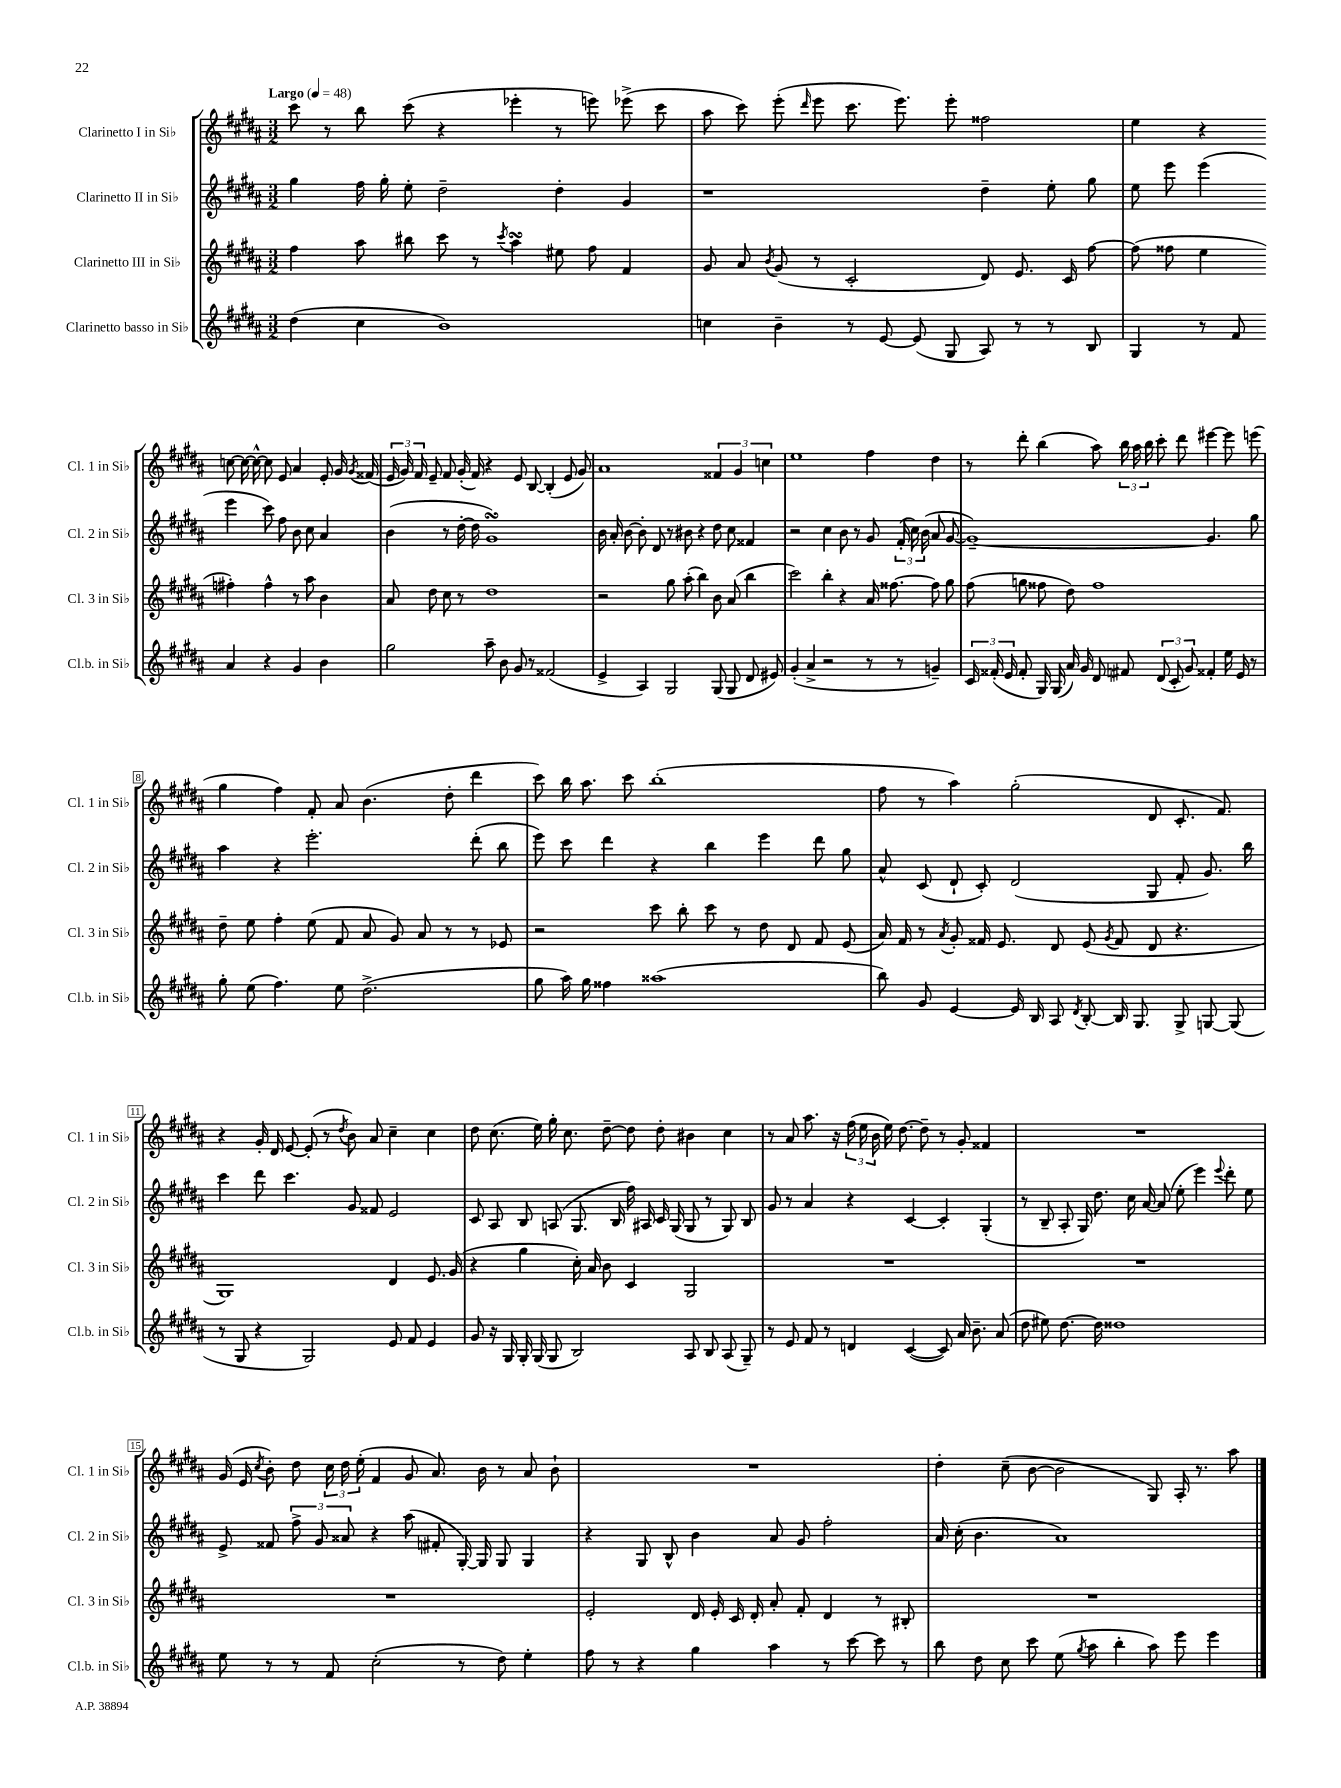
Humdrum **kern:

**kern	**kern	**kern	**kern
*staff4	*staff3	*staff2	*staff1
*clefG2	*clefG2	*clefG2	*clefG2
*k[f#c#g#d#a#]	*k[f#c#g#d#a#]	*k[f#c#g#d#a#]	*k[f#c#g#d#a#]
*M3/2	*M3/2	*M3/2	*M3/2
*MM48	*MM48	*MM48	*MM48
(4dd#	4ff#	4gg#	8ccc#
.	.	.	8r
4cc#	8aa#	16ff#	8bb
.	.	16gg#'	.
.	8bb#	8ee'	(8ccc#
1b)	8ccc#	2dd#~	4r
.	8r	.	.
.	8qccc#	.	.
.	4aa#	.	4eee-'
.	8ee#	4dd#'	8r
.	8ff#	.	8eee)
.	4f#	4g#	(8eee-^
.	.	.	8ccc#
=	=	=	=
4cc	8g#	1r	8aa#
.	8a#	.	8ccc#)
.	8qb	.	.
4b~	(8g#	.	(8eee'
.	.	.	16qqddd#
.	8r	.	8eee
8r	2c#'	.	8.ccc#
[8e	.	.	.
.	.	.	8.eee)
(8e]	.	.	.
8G#	.	.	8eee'
8A#)	8d#)	4dd#~	2ff##
8r	8.e	.	.
8r	.	8ee'	.
.	16c#	.	.
8B	[8ff#	8gg#	.
=	=	=	=
4G#	(8ff#]	8ee	4ee
.	8ff##	8eee	.
8r	4ee	(4eee	4r
8f#	.	.	.
4a#	4ff#')	4eee	[8cc
.	.	.	16cc_
.	.	.	16cc^^_
4r	4ff#^^	8ccc#)	8cc]
.	.	8ff#	8e
4g#	8r	8b	4a#
.	8aa#	8cc#	.
4b	4b	4a#	8e'
.	.	.	16g#
.	.	.	8qg#
.	.	.	(16f##
=	=	=	=
2gg#	8a#	(4b	24e
.	.	.	24g#)
.	.	.	24f#
.	8dd#	.	8e~
.	8cc#	8r	8f#
.	8r	[16dd#'	(16g#'
.	.	16dd#]	16f#)
8aa#~	1dd#	1g#)	4r
8b	.	.	.
8g#	.	.	8e
8r	.	.	[8B
(2f##	.	.	(4B']
.	.	.	8e
.	.	.	8g#)
=	=	=	=
4e^	2r	16b	1a#
.	.	16a#'	.
.	.	[8b	.
4A#)	.	8b']	.
.	.	8d#	.
2G#	8gg#	8r	.
.	(8aa#'	8b#	.
.	4bb)	4r	.
(8G#	8b	8dd#	6f##
8G#	(8a#	8cc#	.
.	.	.	6g#
8d#	4bb	4f##	.
.	.	.	6cc
8e#)	.	.	.
=	=	=	=
(4g#'	2ccc#)	2r	1ee
4a#^	.	.	.
2r	4bb'	4cc#	.
.	4r	8b	.
.	.	8r	.
8r	16a#	8g#	4ff#
.	[8.ff##	.	.
8r	.	(24f#'	.
.	.	24cc#)	.
.	.	(24b	.
4g~)	8ff##]	8a#	4dd#
.	8gg#	[8g#	.
=	=	=	=
24c#	(8ff#	1g#~_)	8r
(24f##'	.	.	.
24e	.	.	.
8f##'	8gg	.	8ddd#'
16G#)	8ff##	.	(4bb
(16G#	.	.	.
16a#)	8dd#)	.	.
16g#	.	.	.
8d#	1ff##	.	8aa#)
8f#	.	.	24bb
.	.	.	24aa#
.	.	.	24bb
(12d#	.	.	8ccc#'
12c#'	.	.	.
.	.	.	8ddd#
12g#)	.	.	.
4f##'	.	4.g#]	[4eee#
16ee	.	.	8eee#]
16e	.	.	.
8r	.	8gg#	(8eee
=	=	=	=
8gg#'	8dd#~	4aa#	4gg#
(8ee	8ee	.	.
4.ff#)	4ff#'	4r	4ff#)
.	(8ee	2.eee'	8f#'
8ee	8f#	.	8a#
(2.dd#^	8a#	.	(4.b
.	8g#)	.	.
.	8a#	.	.
.	8r	.	8dd#'
.	8r	(8ddd#'	4ddd#
.	8e-	8bb	.
=	=	=	=
8gg#	2r	8eee)	8ccc#)
16aa#)	.	8ccc#	16bb
16gg#	.	.	8.aa#
4ff##	.	4ddd#	.
.	.	.	8ccc#
(1aa##	8ccc#	4r	(1bb'
.	8bb'	.	.
.	8ccc#	4bb	.
.	8r	.	.
.	8dd#	4eee	.
.	8d#	.	.
.	8f#	8ddd#	.
.	(8e	8gg#	.
=	=	=	=
8bb)	16a#)	8a#^^	8ff#
.	16f#	.	.
8g#	8r	(8c#	8r
.	8qa#	.	.
[4e	8g#'	8d#`	4aa#)
.	16f##	8c#')	.
.	8.e	.	.
16e]	.	(2d#	(2gg#'
16B	.	.	.
8A#	8d#	.	.
8qd#	.	.	.
[8B'	(8e	.	.
.	8qg#	.	.
16B]	8f##	.	.
8.G#	.	.	.
.	8d#	8G#	8d#
8G#^	4.r	8f#'	8.c#'
[8G	.	8.g#)	.
.	.	.	8.f#)
(8G]	.	.	.
.	.	16bb	.
=	=	=	=
8r	1G#)	4ccc#	4r
8G#	.	.	.
4r	.	8ddd#	16g#'
.	.	.	16d#
.	.	4.ccc#	[8e
2G#)	.	.	(8e']
.	.	.	8r
.	.	.	8qdd#
.	.	8g#	8b)
.	.	8f##	8a#
8e	4d#	2e	4cc#~
8f#	.	.	.
4e	8.e	.	4cc#
.	(16g#	.	.
=	=	=	=
8g#	4r	8c#	8dd#
16r	.	8A#	(8.cc#
16G#	.	.	.
16G#'	4gg#	8B	.
(16G#	.	.	16ee)
8G#	.	(8A	16gg#'
.	.	.	8.cc#
2B)	16cc#')	8.G#	.
.	16a#	.	.
.	8b	.	[8dd#~
.	.	16B	.
.	4c#	16ff#)	8dd#]
.	.	16A#	.
.	.	16c#	8dd#'
.	.	(16G#	.
8A#	2G#	8G#	4b#
8B	.	8r	.
(8A#	.	8G#)	4cc#
8G#~)	.	8B	.
=	=	=	=
8r	1.r	8g#	8r
8e	.	8r	8a#
8f#	.	4a#	8.aa#
8r	.	.	.
.	.	.	16r
4d	.	4r	(24ff#
.	.	.	24ee
.	.	.	24b
.	.	.	16ee)
.	.	.	[8.dd#
([4c#	.	[4c#	.
.	.	.	8dd#~]
8c#])	.	4c#']	8r
16a#	.	.	8g#'
8.b~	.	.	.
.	.	(4G#'	4f##
(8a#	.	.	.
=	=	=	=
8dd#	1.r	8r	1.r
8ee#)	.	8B~	.
[8.dd#	.	8A#'	.
.	.	16G#)	.
16dd#]	.	8.dd#	.
1dd##	.	.	.
.	.	16cc#	.
.	.	[16a#	.
.	.	(8a#]	.
.	.	8ee'	.
.	.	4eee)	.
.	.	8qqeee	.
.	.	8ddd#'	.
.	.	8ee	.
=	=	=	=
8ee	1.r	8e^	(16g#
.	.	.	16e
.	.	.	8qcc#
8r	.	8f##	8b')
8r	.	12ff#^	8dd#
.	.	12g#	.
8f#	.	.	24cc#
.	.	12a##	24dd#
.	.	.	(24ee'
(2cc#'	.	4r	4f#
.	.	(8aa#	8g#
.	.	8f#'	8.a#)
8r	.	[16G#')	.
.	.	16G#]	16b
8dd#)	.	8G#	8r
4ee'	.	4G#	8a#
.	.	.	8b`
=	=	=	=
8ff#	2e'	4r	1.r
8r	.	.	.
4r	.	8G#	.
.	.	8B^^	.
4gg#	16d#	4b	.
.	16e'	.	.
.	16c#	.	.
.	16d#'	.	.
4aa#	8a#'	8a#	.
.	8f#'	8g#	.
8r	4d#	2ff#'	.
[8ccc#	.	.	.
8ccc#]	8r	.	.
8r	8B#'	.	.
=	=	=	=
8bb	1.r	16a#	4dd#'
.	.	(16cc#'	.
8dd#	.	4.b	.
8cc#	.	.	(8cc#~
8ccc#	.	.	[8b
(8ee	.	1a#)	2b]
8qgg#	.	.	.
8aa#	.	.	.
4bb'	.	.	.
8aa#)	.	.	8G#)
8eee	.	.	16A#'
.	.	.	8.r
4eee	.	.	.
.	.	.	8aa#
==	==	==	==
*-	*-	*-	*-
